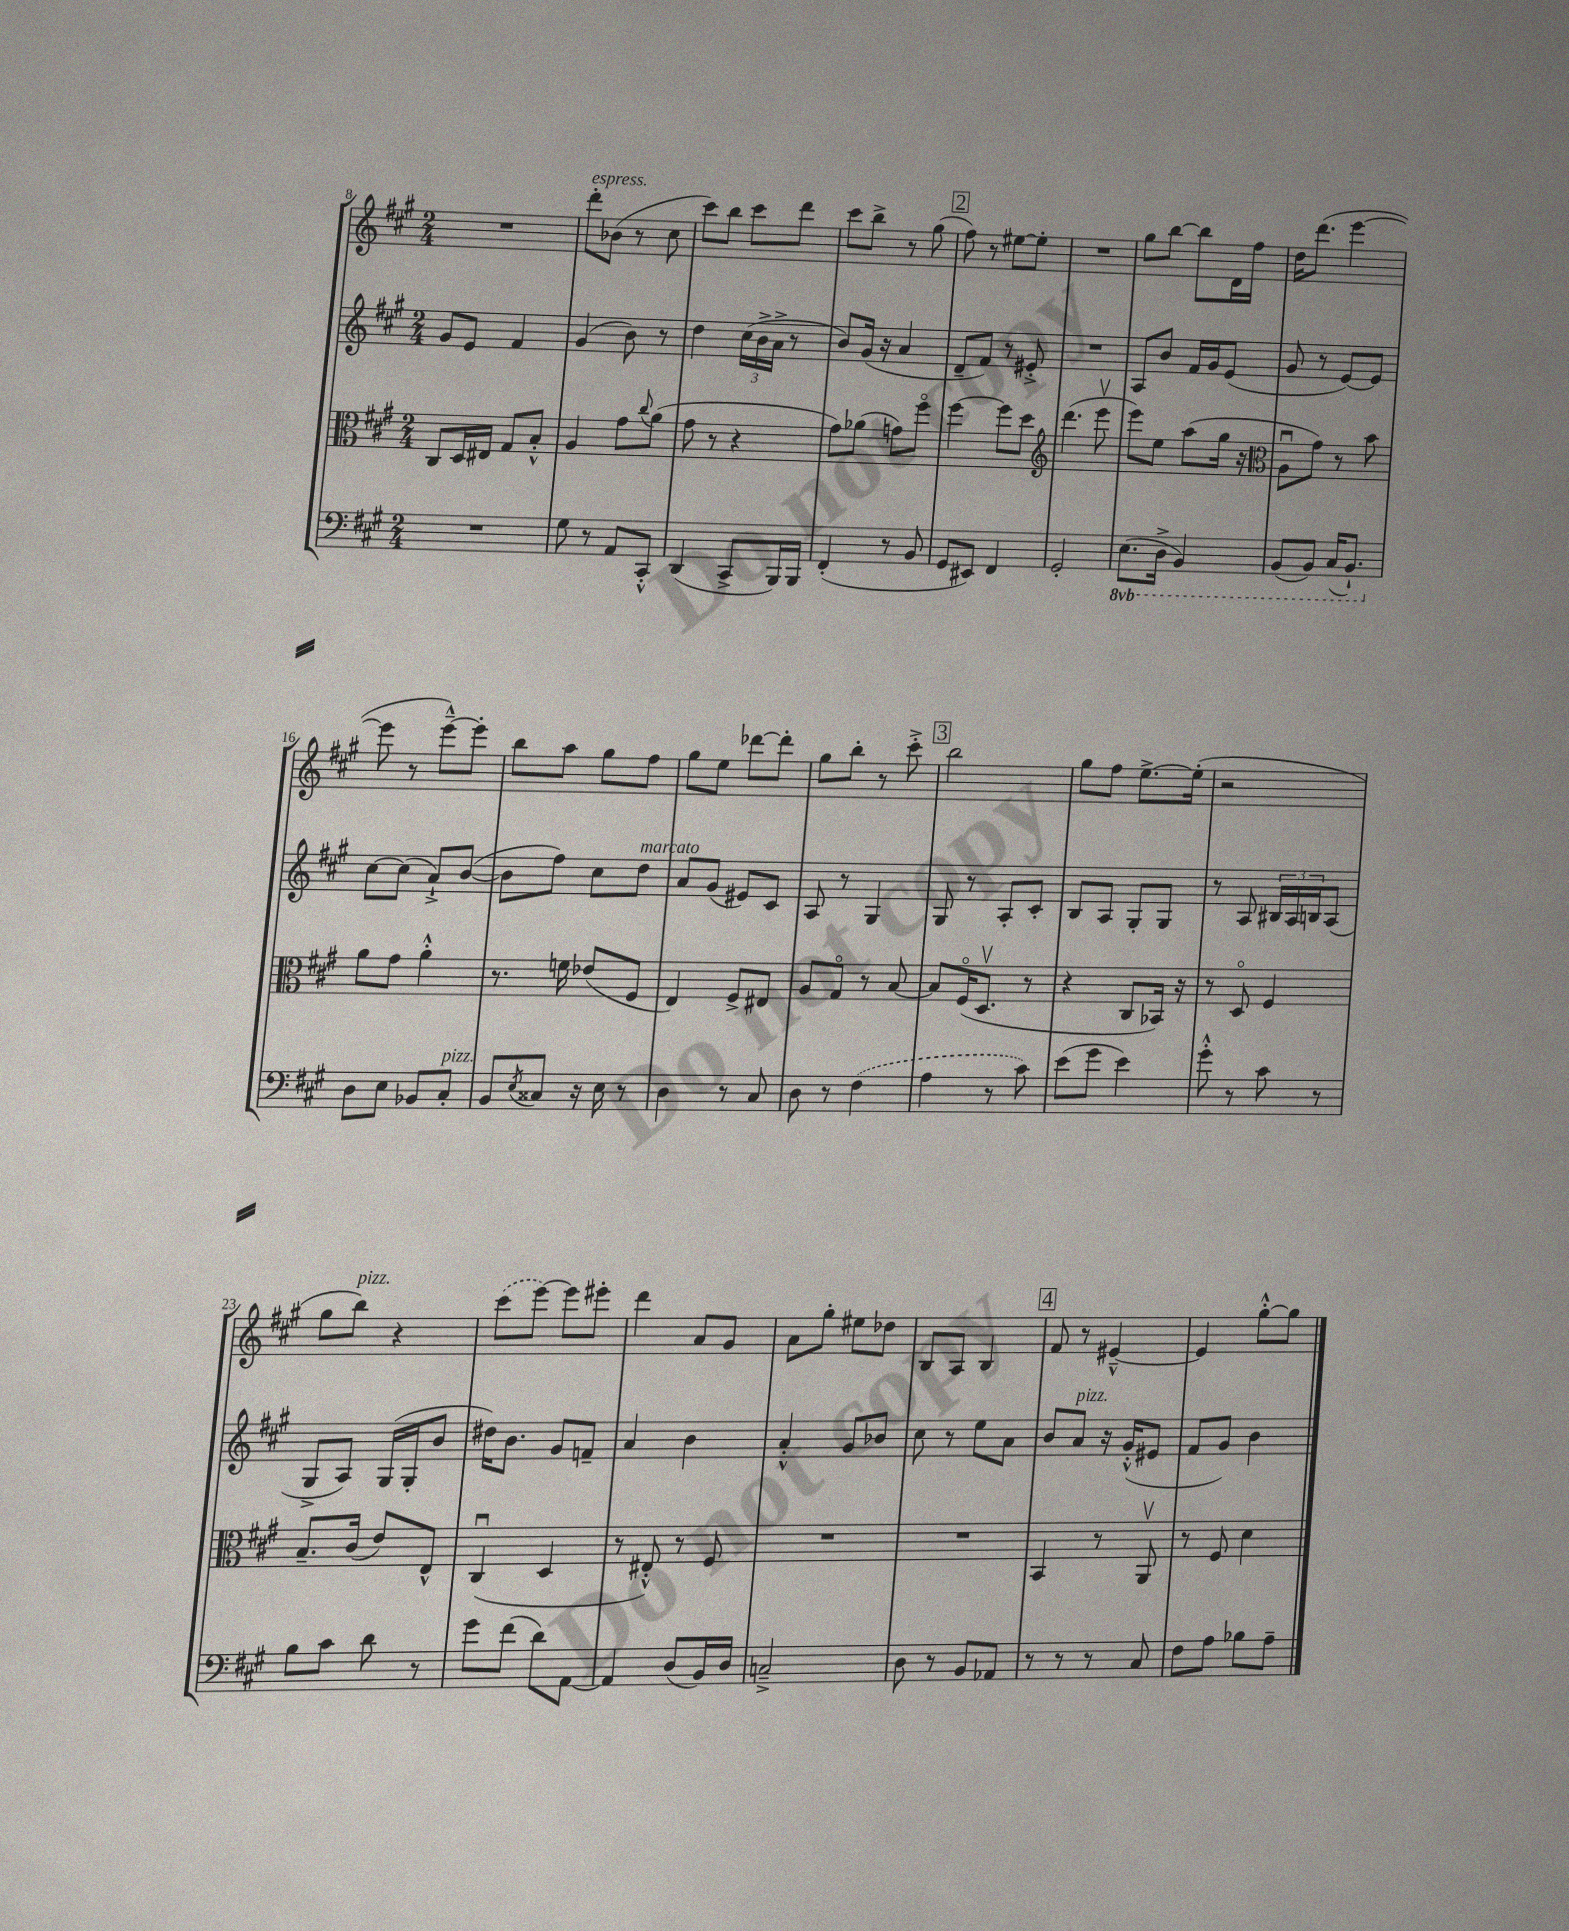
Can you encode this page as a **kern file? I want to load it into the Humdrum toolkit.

**kern	**kern	**kern	**kern
*staff4	*staff3	*staff2	*staff1
*clefF4	*clefC3	*clefG2	*clefG2
*k[f#c#g#]	*k[f#c#g#]	*k[f#c#g#]	*k[f#c#g#]
*M2/4	*M2/4	*M2/4	*M2/4
2r	8C#/L	8g#/L	2r
.	16D/L	8e/J	.
.	16E#/JJ	.	.
.	8G#/L	4f#/	.
.	8B'^^/J	.	.
=	=	=	=
8G#\	4A/	(4g#/	8ddd'\L
8r	.	.	(8b-\J
8AA/L	8g#\L	8b\)	8r
.	8qqcc#/	.	.
8CC#'^^/J	(8a\J	8r	8cc#\
=	=	=	=
(4DD/	8g#\	4dd\	8ccc#\L)
.	8r	.	8bb\J
8CC#^/L	4r	(24cc#\LL	8ccc#\L
.	.	24b^\	.
.	.	24a^\JJ	.
16BBB/L)	.	8r	8ddd\J
16BBB/JJ	.	.	.
=	=	=	=
(4FF#'/	8g#\L)	8b/L)	8ccc#\L
.	(8a-\J	(16g#/Jk	8bb^\J
.	.	16r	.
8r	8g\L)	4a/	8r
8BB/	8ff#o\J	.	(8gg#\
=	=	=	=
8GG#/L	[4ff#\	8d~/L	8ff#\)
8EE#/J)	.	8f#/J)	8r
4FF#/	8ff#\]L	8r	[8ee#\L
.	8dd\J	8e#'^/	8ee#'\]J
=	=	=	=
*	*clefG2	*	*
2GG#'/	(4.ddd\	2r	2r
.	8eeev\	.	.
=	=	=	=
(8.EE\L	8eee\L)	8A/L	8gg#\L
.	8ee\J	8b/J	[8bb\J
16DD^\Jk	.	.	.
4BBB/)	(8aa\L	16f#/LL	8bb\]L
.	.	16g#/J	.
.	16gg#\Jk	(8e/J	16d\L
.	16r	.	16ff#\JJ
=	=	=	=
*	*clefC3	*	*
(8BBB/L	8Au\L	8g#/	16dd\LK
.	.	.	(8.ddd\J
8BBB/J)	8g#\J)	8r	.
(16CC#/LK	8r	[8e/L)	[4eee\
8.BBB`/J)	.	.	.
.	8b\	8e/]J	.
=	=	=	=
8D\L	8a\L	[8cc#\L	8eee\]
8E\J	8g#\J	(8cc#\]J	8r
8BB-/L	4a'^^\	8a`^/L)	[8eee~^^\L)
8C#'/J	.	([8b/J	8eee'\]J
=	=	=	=
8BB/L	8.r	8b\]L	8bb\L
8qE/	.	.	.
8C##/J	.	8ff#\J)	8aa\J
.	16f\	.	.
16r	(8e-/L	8cc#\L	8gg#\L
16E\	.	.	.
8r	8F#/J	8dd\J	8ff#\J
=	=	=	=
4D\	4E/)	8a/L	8gg#\L
.	.	(8g#/J	8ee\J
8r	8F#^/L	8e#/L)	[8ddd-\L
8C#/	8E#/J	8c#/J	8ddd-'\]J
=	=	=	=
8D\	8A/L	8A/	8gg#\L
8r	8G#o/J	8r	8bb'\J
(4F#\	8r	4G#/	8r
.	[8B/	.	8ccc#'^\
=	=	=	=
4A\	8B/]L	8G#/	2bb\
.	(16F#o/K	8r	.
.	8.Dv/J	.	.
8r	.	8A'/L	.
8c#\)	8r	8c#'/J	.
=	=	=	=
(8e\L	4r	8B/L	8gg#\L
8g#\J	.	8A/J	8ff#\J
4e\)	8C#/L	8G#'/L	[8.ee^\L
.	16BB-/Jk)	8G#/J	.
.	16r	.	(16ee'\]Jk
=	=	=	=
8g#'^^\	8r	8r	2r
8r	8Do/	8A/	.
8c#\	4F#/	24B#/LL	.
.	.	24A/	.
.	.	24B/J	.
8r	.	(8A/J	.
=	=	=	=
8B\L	8.B~/L	8G#^/L	8gg#\L
8c#\J	.	8A/J)	8bb\J)
.	(16c#/Jk	.	.
8d\	8e/L)	(16G#/LL	4r
.	.	16G#'/J	.
8r	8E^^/J	8b/J	.
=	=	=	=
8g#\L	(4C#u/	16dd#\LK)	(8ccc#\L
.	.	8.b\J	.
(8f#\J	.	.	[8eee\J)
8d\L)	4D/	8g#/L	8eee\]L
[8AA\J	.	8f~/J	8eee#'\J
=	=	=	=
4AA/]	8r	4a/	4ddd\
.	8E#'^^/)	.	.
(8D/L	8r	4b\	8a/L
16BB/L)	8F#/	.	8g#/J
16D/JJ	.	.	.
=	=	=	=
2C~^/	2r	4a'^^/	8a\L
.	.	.	8gg#'\J
.	.	8g#/L	8ee#\L
.	.	8b-/J	8dd-\J
=	=	=	=
8D\	2r	8cc#\	8B/L
8r	.	8r	8A/J
8BB/L	.	8ee\L	4B/
8AA-/J	.	8a\J	.
=	=	=	=
8r	4BB/	8b/L	8f#/
8r	.	8a/J	8r
8r	8r	16r	[4e#~^^/
.	.	(16g#'^^/LK	.
8C#/	8AAv/	8e#/J	.
=	=	=	=
8F#\L	8r	8f#/L	4e#/]
8A\J	8F#/	8g#/J)	.
8B-\L	4d\	4b\	[8gg#'^^\L
8A~\J	.	.	8gg#\]J
==	==	==	==
*-	*-	*-	*-
